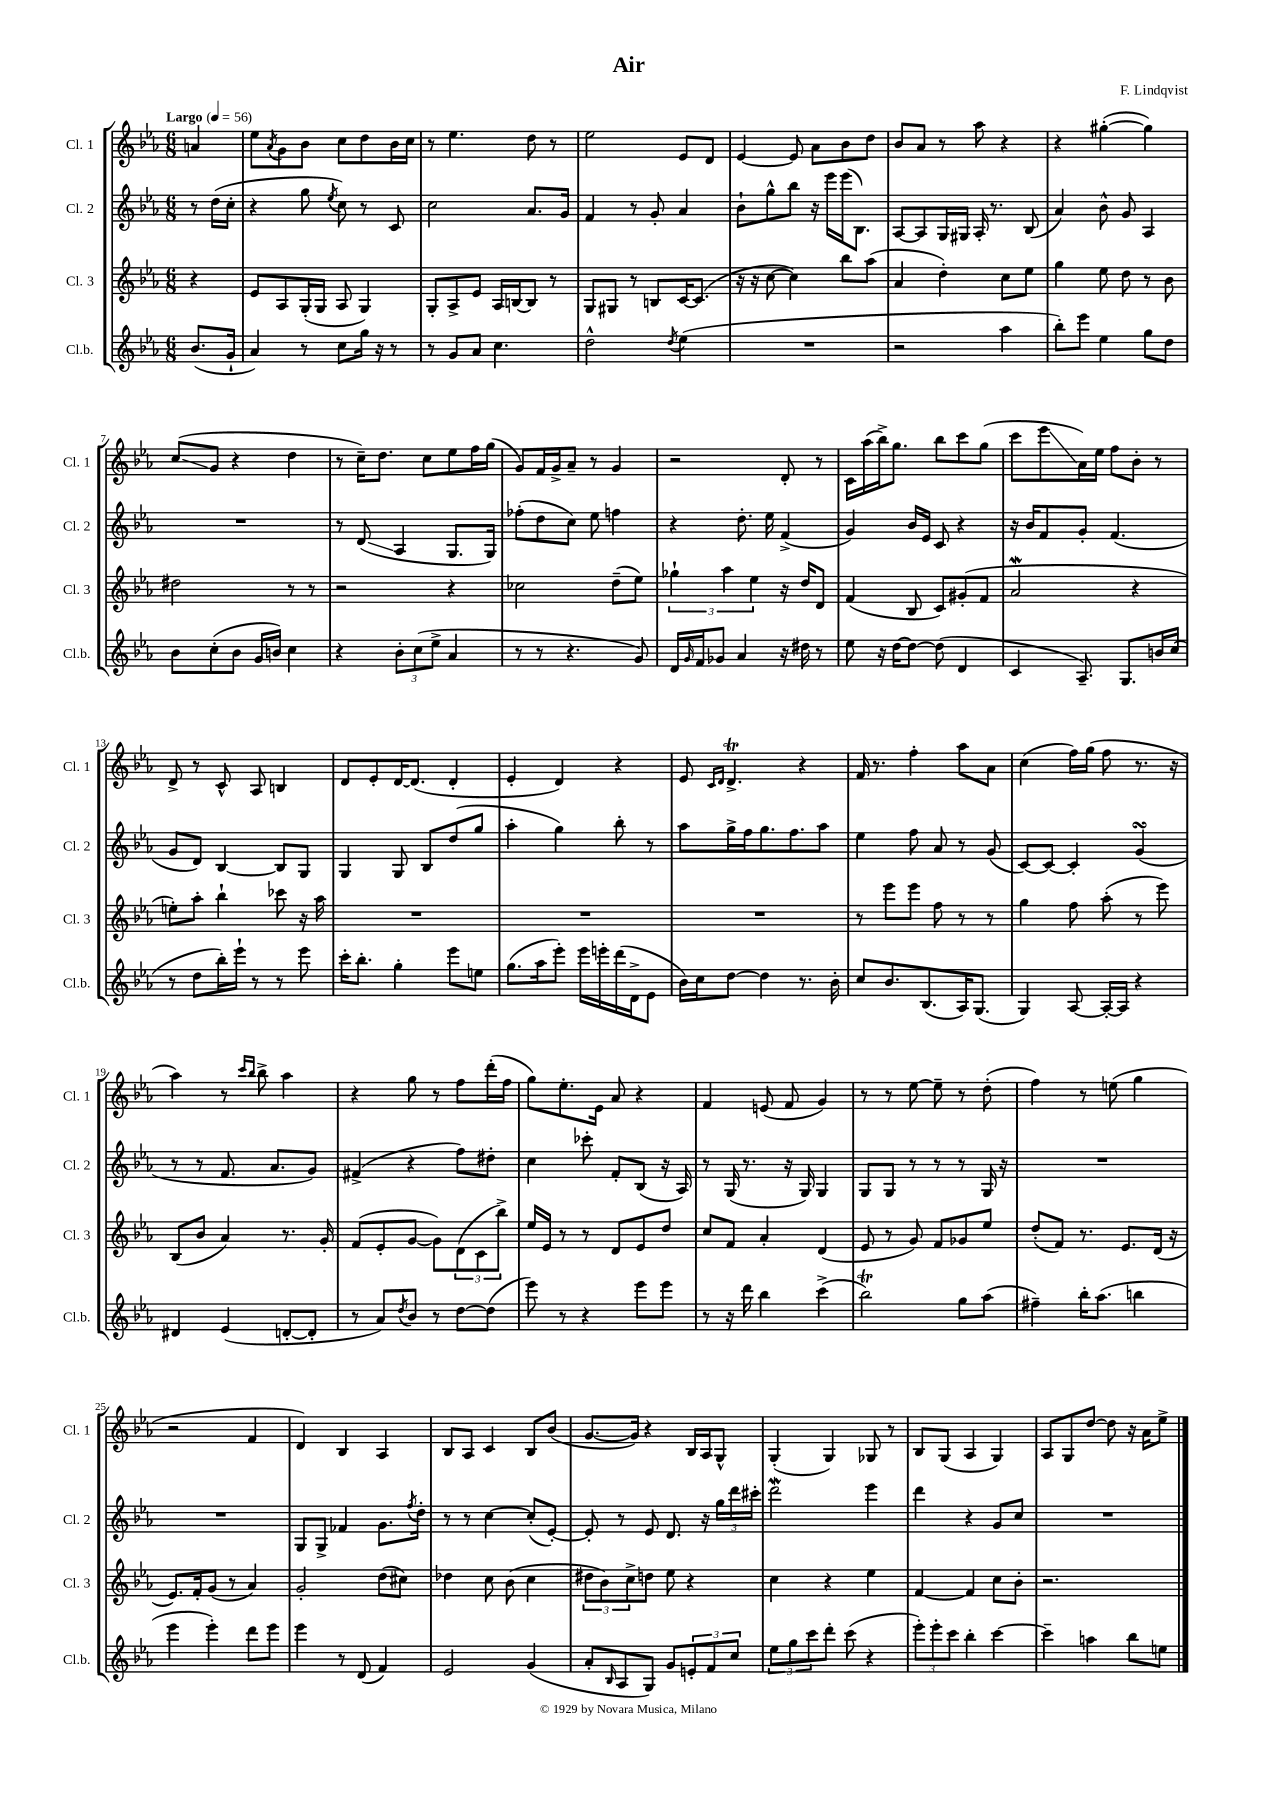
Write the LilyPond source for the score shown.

\header { title = "Air" composer = "F. Lindqvist" }
<<
\new StaffGroup <<
\new Staff = "s0" \with { instrumentName = "Cl. 1" shortInstrumentName = "Cl. 1" } {
    \clef treble \key ees \major \numericTimeSignature \time 6/8 \partial 4 \tempo "Largo" 4 = 56
    a'4 |
    ees''8 \acciaccatura { aes'8 } g'8 bes'8 c''8 d''8 bes'16 c''16 |
    r8 ees''4. d''8 r8 |
    ees''2 ees'8 d'8 |
    ees'4~ ees'8 aes'8 bes'8 d''8 |
    bes'8 aes'8 r8 aes''8 r4 |
    r4 gis''4~-.( gis''4) |
    c''8\glissando( g'8 r4 d''4 |
    r8 c''16--) d''8. c''8 ees''8 f''16 g''16( |
    g'8) f'16 g'16-> aes'8-- r8 g'4 |
    r2 d'8-. r8 |
    c'16 aes''16( bes''16->) g''8. bes''8 c'''8 g''8( |
    c'''8 ees'''8\glissando aes'16) ees''16 f''8 bes'8-. r8 |
    d'8-> r8 c'8-^ aes8 b4 |
    d'8 ees'8-. d'16~ d'8.( d'4-. |
    ees'4-. d'4) r4 |
    ees'8 \grace { c'16 d'16 } d'4.->\trill r4 |
    f'16 r8. f''4-. aes''8 aes'8 |
    c''4( f''16) g''16( f''8 r8. r16 |
    aes''4) r8 \grace { c'''16 bes''16 } bes''8-> aes''4 |
    r4 g''8 r8 f''8 d'''16-.( f''16 |
    g''8) ees''8.-. ees'16 aes'8 r4 |
    f'4 e'8( f'8 g'4) |
    r8 r8 ees''8~ ees''8-- r8 d''8-.( |
    f''4) r8 e''8( g''4 |
    r2 f'4 |
    d'4) bes4 aes4 |
    bes8 aes8 c'4 bes8 bes'8( |
    g'8.~ g'16) r4 bes16 aes16 g8-^ |
    g4-.( g4) ges8 r8 |
    bes8 g8( aes4 g4) |
    aes8 g8 d''8~ d''8 r16 aes'16 ees''8-> \bar "|." |
}
\new Staff = "s1" \with { instrumentName = "Cl. 2" shortInstrumentName = "Cl. 2" } {
    \clef treble \key ees \major \numericTimeSignature \time 6/8 \partial 4
    r8 d''16( c''16-. |
    r4 g''8 \acciaccatura { ees''8 } c''8) r8 c'8 |
    c''2 aes'8. g'16 |
    f'4 r8 g'8-. aes'4 |
    bes'8-! g''8-^ bes''8 r16 ees'''16 ees'''16( bes8.) |
    aes8~ aes8 g16 gis16 aes16-. r8. bes8( |
    aes'4) bes'8-^ g'8 aes4 |
    R2. |
    r8 d'8\glissando( aes4 g8. g16) |
    fes''8-.( d''8 c''8) ees''8 f''4 |
    r4 d''8.-. ees''16 f'4->( |
    g'4) bes'16 ees'16 c'8 r4 |
    r16 bes'16 f'8 g'8-. f'4.( |
    g'8 d'8) bes4~ bes8 g8 |
    g4 g8 bes8 d''8( g''8 |
    aes''4-. g''4) bes''8-. r8 |
    aes''8 g''16-> f''16 g''8. f''8. aes''8 |
    ees''4 f''8 aes'8 r8 g'8( |
    c'8~) c'8~ c'4-. g'4\turn( |
    r8 r8 f'8. aes'8. g'8) |
    fis'4->( r4 f''8) dis''8-. |
    c''4 ces'''8-. f'8-. bes8( r16 aes16) |
    r8 g16( r8. r16 g16) g4 |
    g8 g8 r8 r8 r8 g16 r16 |
    R2. |
    R2. |
    g8 g8-> fes'4 g'8. \acciaccatura { f''8 } d''16-. |
    r8 r8 c''4~ c''8-.( ees'8~-.) |
    ees'8-. r8 ees'8 d'8. r16 \tuplet 3/2 { g''16 d'''16 cis'''16-. } |
    d'''2\mordent ees'''4 |
    d'''4 r4 g'8 c''8 |
    R2. \bar "|." |
}
\new Staff = "s2" \with { instrumentName = "Cl. 3" shortInstrumentName = "Cl. 3" } {
    \clef treble \key ees \major \numericTimeSignature \time 6/8 \partial 4
    r4 |
    ees'8 aes8 g16-.( g16 aes8 g4) |
    g8-. aes8-> ees'8 aes16 b16~ b8 r8 |
    g8 gis8 r8 b8 c'16~ c'8.( |
    r16 r16 c''8~ c''4) bes''8 aes''8( |
    aes'4 d''4-.) c''8 ees''8 |
    g''4 ees''8 d''8 r8 bes'8 |
    dis''2 r8 r8 |
    r2 r4 |
    ces''2 d''8--( ees''8) |
    \tuplet 3/2 { ges''4-! aes''4 ees''4 } r16 d''16 d'8 |
    f'4( bes8 c'8) gis'8-.( f'8 |
    aes'2\mordent r4 |
    e''8-.) aes''8-. bes''4-! ces'''8 r16 aes''16 |
    R2. |
    R2. |
    R2. |
    r8 ees'''8 ees'''8 f''8 r8 r8 |
    g''4 f''8 aes''8-.( r8 ees'''8) |
    bes8( bes'8 aes'4) r8. g'16-. |
    f'8( ees'8-. g'8~ g'8) \tuplet 3/2 { d'8( c'8 bes''8->) } |
    ees''16 ees'16 r8 r8 d'8 ees'8 d''8 |
    c''8 f'8 aes'4-. d'4( |
    ees'8 r8 g'8) f'8 ges'8 ees''8 |
    d''8-.( f'8) r8. ees'8. d'16( r16 |
    ees'8.) f'16-. g'8( r8 aes'4) |
    g'2-. d''8( cis''8) |
    des''4 c''8 bes'8( c''4 |
    \tuplet 3/2 { dis''8 bes'8) c''8-> } d''8 ees''8 r4 |
    c''4 r4 ees''4 |
    f'4~ f'4 c''8 bes'8-. |
    r2. \bar "|." |
}
\new Staff = "s3" \with { instrumentName = "Cl.b." shortInstrumentName = "Cl.b." } {
    \clef treble \key ees \major \numericTimeSignature \time 6/8 \partial 4
    bes'8.( g'16-! |
    aes'4) r8 c''8 g''16 r16 r8 |
    r8 g'8 aes'8 c''4. |
    d''2-^ \acciaccatura { d''8 } ees''4( |
    R2. |
    r2 aes''4 |
    bes''8-.) ees'''8 ees''4 g''8 d''8 |
    bes'8 c''8-.( bes'8 g'16 b'16) c''4 |
    r4 \tuplet 3/2 { bes'8-. c''8( ees''8-> } aes'4 |
    r8 r8 r4. g'8) |
    d'16 \grace { g'16 } f'16 ges'8 aes'4 r16 dis''16 r8 |
    ees''8 r16 d''16~ d''8~ d''8( d'4 |
    c'4 aes8.--) g8. b'16 c''16( |
    r8 d''8 bes''16-.) ees'''16-! r8 r8 ees'''8 |
    c'''16-. bes''8.-. g''4-. ees'''8 e''8 |
    g''8.( aes''16 ees'''8-.) ees'''16 e'''16-. d'''16( d'16-> ees'8 |
    bes'16) c''16 d''8~ d''4 r8. bes'16-. |
    c''8 bes'8. bes8.( aes16) g8.( |
    g4) aes8~ aes16~-. aes16 r4 |
    dis'4 ees'4( d'8~-. d'8-. |
    r8 aes'8) \acciaccatura { d''8 } bes'8 r8 d''8~ d''8( |
    ees'''8) r8 r4 ees'''8 ees'''8 |
    r8 r16 d'''16 bes''4 c'''4->( |
    bes''2\trill) g''8 aes''8( |
    fis''4--) bes''16-. aes''8.( b''4 |
    ees'''4 ees'''4-.) d'''8 ees'''8 |
    ees'''4 r8 d'8( f'4) |
    ees'2 g'4( |
    aes'8-. \grace { bes16 } aes8 g8) g'8 \tuplet 3/2 { e'8-. f'8 c''8 } |
    \tuplet 3/2 { ees''8 g''8 c'''8 } d'''8-. c'''8( r4 |
    \tuplet 3/2 { ees'''8-.) ees'''8-. c'''8 } bes''4-. c'''4~ |
    c'''4-- a''4 bes''8 e''8 \bar "|." |
}
>>
>>
